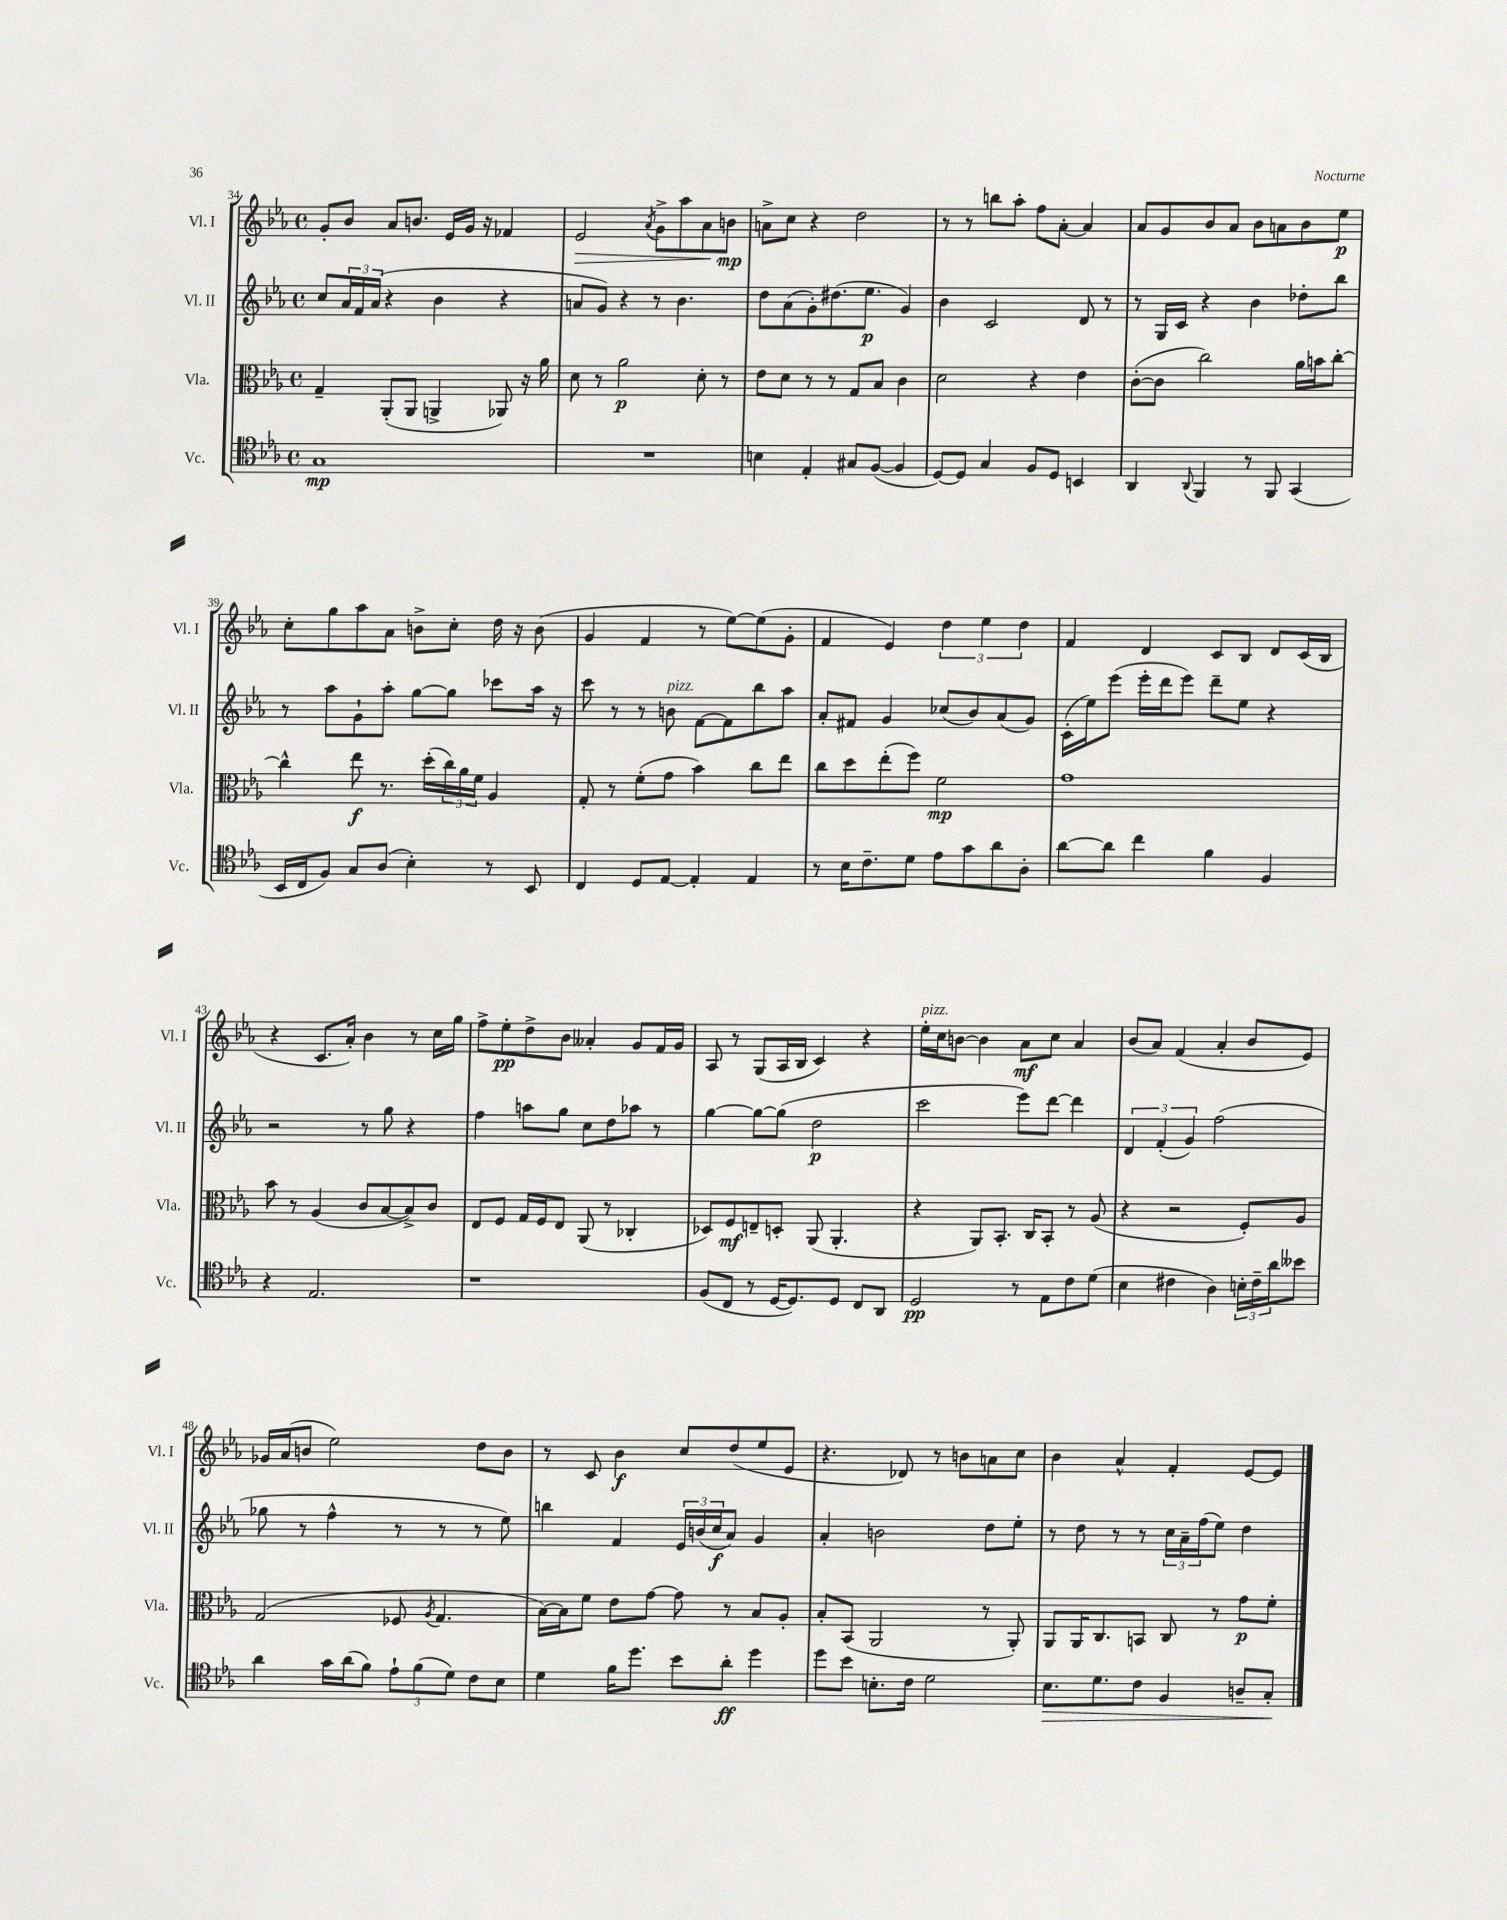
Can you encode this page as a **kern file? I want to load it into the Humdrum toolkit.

**kern	**dynam	**kern	**dynam	**kern	**dynam	**kern	**dynam
*part4	*part4	*part3	*part3	*part2	*part2	*part1	*part1
*staff4	*staff4	*staff3	*staff3	*staff2	*staff2	*staff1	*staff1
*I"Vc.	*	*I"Vla.	*	*I"Vl. II	*	*I"Vl. I	*
*I'Vc.	*	*I'Vla.	*	*I'Vl. II	*	*I'Vl. I	*
*clefC4	*	*clefC3	*	*clefG2	*	*clefG2	*
*k[b-e-a-]	*	*k[b-e-a-]	*	*k[b-e-a-]	*	*k[b-e-a-]	*
*M4/4	*	*M4/4	*	*M4/4	*	*M4/4	*
*met(c)	*	*met(c)	*	*met(c)	*	*met(c)	*
=34	=34	=34	=34	=34	=34	=34	=34
1G	mp	4G~/	.	8cc/L	.	8g'/L	.
.	.	.	.	24a-/L	.	8b-/J	.
.	.	.	.	24f/	.	.	.
.	.	.	.	(24a-/JJ	.	.	.
.	.	(8AA-'/L	.	4r	.	8a-/L	.
.	.	8AA-/J	.	.	.	8.bn/J	.
.	.	4AAn^/	.	4b-\	.	.	.
.	.	.	.	.	.	16e-/LL	.
.	.	.	.	.	.	16g/JJ	.
.	.	.	.	.	.	16r	.
.	.	8AA-X/)	.	4r	.	4f-X/	.
.	.	16r	.	.	.	.	.
.	.	16a-\	.	.	.	.	.
=35	=35	=35	=35	=35	=35	=35	=35
!	!	!	!	!	!	!	!LO:HP:b
1r	.	8d\	.	8an/L	.	2e-/	>
.	.	8r	.	8g/J)	.	.	.
.	.	2a-\	p	4r	.	.	.
.	.	.	.	.	.	8qa-/	.
.	.	.	.	8r	.	8g^\L	.
.	.	.	.	4.b-\	.	8aa-\	.
.	.	8d'\	.	.	.	8a-\	.
.	.	8r	.	.	.	8bn\J	] mp
=36	=36	=36	=36	=36	=36	=36	=36
4Bn\	.	8e-\L	.	8dd\L	.	8an^\L	.
.	.	8d\J	.	(8a-\	.	8cc\J	.
4E-'/	.	8r	.	8g'\)	.	4r	.
.	.	8r	.	(8.dd#X\	.	.	.
8G#X/L	.	8G/L	.	.	.	2dd\	.
.	.	.	.	8.ee-\J	p	.	.
([8F/J	.	8B-/J	.	.	.	.	.
4F/]	.	4c\	.	4g/)	.	.	.
=37	=37	=37	=37	=37	=37	=37	=37
[8D/L)	.	2d\	.	4b-\	.	8r	.
8D/J]	.	.	.	.	.	8r	.
4G/	.	.	.	2c/	.	8bbn\L	.
.	.	.	.	.	.	8aa-'\J	.
8F/L	.	4r	.	.	.	8ff\L	.
8D/J	.	.	.	.	.	[8a-'\J	.
4BBn/	.	4e-\	.	8d/	.	4a-/]	.
.	.	.	.	8r	.	.	.
=38	=38	=38	=38	=38	=38	=38	=38
4AA-/	.	([8c'\L	.	8r	.	8a-/L	.
.	.	8c\J]	.	16G/LL	.	8g/	.
.	.	.	.	16c/JJ	.	.	.
8qqAA-/	.	.	.	.	.	.	.
4FF/	.	2cc\)	.	4r	.	8b-/	.
.	.	.	.	.	.	8a-/J	.
8r	.	.	.	4b-\	.	8b-\L	.
8FF/	.	.	.	.	.	8an\	.
(4GG/	.	16a-\LL	.	8dd-X'\L	.	8b-\	.
.	.	16bn\J	.	.	.	.	.
.	.	[8cc'\J	.	8bb-\J	.	8ee-\J	p
!!LO:LB:g=z
=39	=39	=39	=39	=39	=39	=39	=39
16BB-/LL	.	4cc^^\]	.	8r	.	8cc'\L	.
16C/J	.	.	.	.	.	.	.
8F/J)	.	.	.	8aa-\L	.	8gg\	.
8G/L	.	8ee-\	f	8g`\	.	8aa-\	.
(8A-/J	.	8.r	.	8aa-'\J	.	8a-\J	.
4B-'\)	.	.	.	[8gg\L	.	8bn^\L	.
.	.	(16dd'\LL	.	.	.	.	.
.	.	24cc\)	.	8gg\J]	.	8cc'\J	.
.	.	24a-\	.	.	.	.	.
.	.	24f\JJ	.	.	.	.	.
8r	.	4A-/	.	8ccc-X\L	.	16dd\	.
.	.	.	.	.	.	16r	.
8BB-/	.	.	.	16aa-\Jk	.	(8b\	.
.	.	.	.	16r	.	.	.
=40	=40	=40	=40	=40	=40	=40	=40
4C/	.	8G'/	.	8ccc\	.	4g/	.
.	.	8r	.	8r	.	.	.
8D/L	.	(8f'\L	.	8r	.	4f/	.
!	!	!	!	!LO:TX:a:i:t=pizz.	!	!	!
[8E-/J	.	8g\J	.	8bn\	.	.	.
4E-'/]	.	4b-\)	.	[8f\L	.	8r	.
.	.	.	.	8f\]	.	[8ee-\L)	.
4E-/	.	8cc\L	.	8bb-\	.	(8ee-\]	.
.	.	8ee-\J	.	8aa-\J	.	8g'\J	.
=41	=41	=41	=41	=41	=41	=41	=41
8r	.	8cc\L	.	8a-'/L	.	4f/	.
16B-\KL	.	8dd\	.	8f#X/J	.	.	.
8.c~\	.	.	.	.	.	.	.
.	.	(8ee-'\	.	4g/	.	4e-/)	.
8d\J	.	8ff\J)	.	.	.	.	.
8e-\L	.	2f\	mp	(8cc-X/L	.	6dd\	.
8g\	.	.	.	8b-/)	.	.	.
.	.	.	.	.	.	6ee-\	.
8a-\	.	.	.	(8a-/	.	.	.
.	.	.	.	.	.	6dd\	.
8A-'\J	.	.	.	8g/J)	.	.	.
=42	=42	=42	=42	=42	=42	=42	=42
[8a-\L	.	1g	.	(16c'\LL	.	4f/	.
.	.	.	.	16ee-\J)	.	.	.
8a-\J]	.	.	.	(8eee-\J	.	.	.
4cc\	.	.	.	16eee-'\LL	.	4d/	.
.	.	.	.	16ddd\J	.	.	.
.	.	.	.	8eee-\J)	.	.	.
4f\	.	.	.	8ddd~\L	.	8c/L	.
.	.	.	.	8ee-\J	.	8B-/J	.
4F/	.	.	.	4r	.	8d/L	.
.	.	.	.	.	.	(16c/L	.
.	.	.	.	.	.	16B-/JJ	.
!!LO:LB:g=z
=43	=43	=43	=43	=43	=43	=43	=43
4r	.	8b-\	.	2r	.	4r	.
.	.	8r	.	.	.	.	.
2.E-/	.	(4A-/	.	.	.	8.c/L	.
.	.	.	.	.	.	16a-'/Jk)	.
.	.	8c/L	.	8r	.	4b-\	.
.	.	[8B-/	.	8gg\	.	.	.
.	.	8B-^/])	.	4r	.	8r	.
.	.	8c/J	.	.	.	16cc\LL	.
.	.	.	.	.	.	16gg\JJ	.
=44	=44	=44	=44	=44	=44	=44	=44
1r	.	8E-/L	.	4ff\	.	8ff^\L	.
.	.	8F/J	.	.	.	8ee-'\	pp
.	.	16G/LL	.	8aan\L	.	8dd^\	.
.	.	16F/J	.	.	.	.	.
.	.	8E-/J	.	8gg\J	.	8b-\J	.
.	.	(8AA-/	.	8cc\L	.	4a--X'/	.
.	.	8r	.	8dd\	.	.	.
.	.	4C-X'/	.	8aa-X\J	.	8g/L	.
.	.	.	.	8r	.	16f/L	.
.	.	.	.	.	.	16g/JJ	.
=45	=45	=45	=45	=45	=45	=45	=45
(8F/L	.	8D-X/L)	.	[4gg\	.	8A-/	.
8C/J	.	8F/	mf	.	.	8r	.
8r	.	8En~/	.	8gg\L_	.	(8G/L	.
[16D/KL	.	8Dn'/J	.	(8gg\J]	.	16A-/L	.
8.D/])	.	.	.	.	.	16B-/JJ	.
.	.	(8AA-/	.	2dd\	p	4c/)	.
8D/J	.	4.AA-'/	.	.	.	.	.
8C/L	.	.	.	.	.	4r	.
8AA-/J	.	.	.	.	.	.	.
=46	=46	=46	=46	=46	=46	=46	=46
!	!	!	!	!	!	!LO:TX:a:i:t=pizz.	!
2D/	pp	4r	.	2ccc\	.	16ee-'\LL	.
.	.	.	.	.	.	16cc\J	.
.	.	.	.	.	.	[8bn\J	.
.	.	8AA-/L)	.	.	.	4b\]	.
.	.	8.BB-'/J	.	.	.	.	.
8r	.	.	.	8eee-\L)	.	8a-\L	mf
.	.	16C/KL	.	.	.	.	.
8E-\L	.	8BB-'/J	.	[8ddd\J	.	8cc\J	.
8c\	.	8r	.	4ddd\]	.	4a-/	.
(8d\J	.	(8A-/	.	.	.	.	.
=47	=47	=47	=47	=47	=47	=47	=47
4B-\	.	4r	.	6d/	.	(8b-/L	.
.	.	.	.	.	.	8a-/J)	.
.	.	.	.	(6f'/	.	.	.
4c#X\	.	2r	.	.	.	(4f/	.
.	.	.	.	6g/)	.	.	.
4A-\)	.	.	.	(2ff\	.	4a-'/	.
24Bn'\LL	.	8F'/L)	.	.	.	8b-/L	.
24c#~\	.	.	.	.	.	.	.
24a-\J	.	.	.	.	.	.	.
8b--X\J	.	8A-/J	.	.	.	8e-/J)	.
!!LO:LB:g=z
=48	=48	=48	=48	=48	=48	=48	=48
4a-\	.	(2G/	.	8gg-X\	.	16g-X/LL	.
.	.	.	.	.	.	(16a-/J	.
.	.	.	.	8r	.	8bn/J	.
16g\LL	.	.	.	4ff^^\	.	2ee-\)	.
(16a-\J	.	.	.	.	.	.	.
8f\J)	.	.	.	.	.	.	.
12e-`\L	.	8F-X/	.	8r	.	.	.
(12f\	.	.	.	.	.	.	.
.	.	8qA-/	.	.	.	.	.
.	.	4.G/	.	8r	.	.	.
12d\J)	.	.	.	.	.	.	.
8c\L	.	.	.	8r	.	8dd\L	.
8B-\J	.	.	.	8ee-\)	.	8b\J	.
=49	=49	=49	=49	=49	=49	=49	=49
4d\	.	[16B-\LL)	.	4bbn\	.	8r	.
.	.	16B-\J]	.	.	.	.	.
.	.	8f\J	.	.	.	8c/	.
16f\KL	.	8e-\L	.	4f/	.	4b-\	f
8.dd\J	.	.	.	.	.	.	.
.	.	[8g\J	.	.	.	.	.
8b-\L	.	8g\]	.	24e-/LL	.	8cc/L	.
.	.	.	.	(24bn/	.	.	.
.	.	.	.	24cc/J	f	.	.
8a-'\J	ff	8r	.	8a-/J)	.	(8dd/	.
4dd\	.	8B-/L	.	4g/	.	8ee-/	.
.	.	8A-'/J	.	.	.	8e-/J	.
=50	=50	=50	=50	=50	=50	=50	=50
8dd\L	.	8B-'/L	.	4a-'/	.	4.r	.
8b-\J	.	(8BB-/J	.	.	.	.	.
8.Bn'\L	.	2AA-/	.	2bn\	.	.	.
.	.	.	.	.	.	8d-X/)	.
16c\Jk	.	.	.	.	.	.	.
2d\	.	.	.	.	.	8r	.
.	.	.	.	.	.	8bn\L	.
.	.	8r	.	8dd\L	.	8an\	.
.	.	8AA-'/)	.	8ee-'\J	.	8cc\J	.
=51	=51	=51	=51	=51	=51	=51	=51
!	!LO:HP:b	!	!	!	!	!	!
8.B-\L	>	8AA-/L	.	8r	.	4b-\	.
.	.	16AA-/K	.	8dd\	.	.	.
8.d\	.	8.C/	.	.	.	.	.
.	.	.	.	8r	.	4a-^^/	.
8c\J	.	8BBn/J	.	8r	.	.	.
4F/	.	8C/	.	24cc\LL	.	4f'/	.
.	.	.	.	24a-~\	.	.	.
.	.	.	.	(24ff\J	.	.	.
.	.	8r	.	8ee-\J)	.	.	.
8An~/L	.	8g\L	p	4dd\	.	[8e-/L	.
8G'/J	.	8f'\J	.	.	.	8e-/J]	.
.	]	.	.	.	.	.	.
==	==	==	==	==	==	==	==
*-	*-	*-	*-	*-	*-	*-	*-
